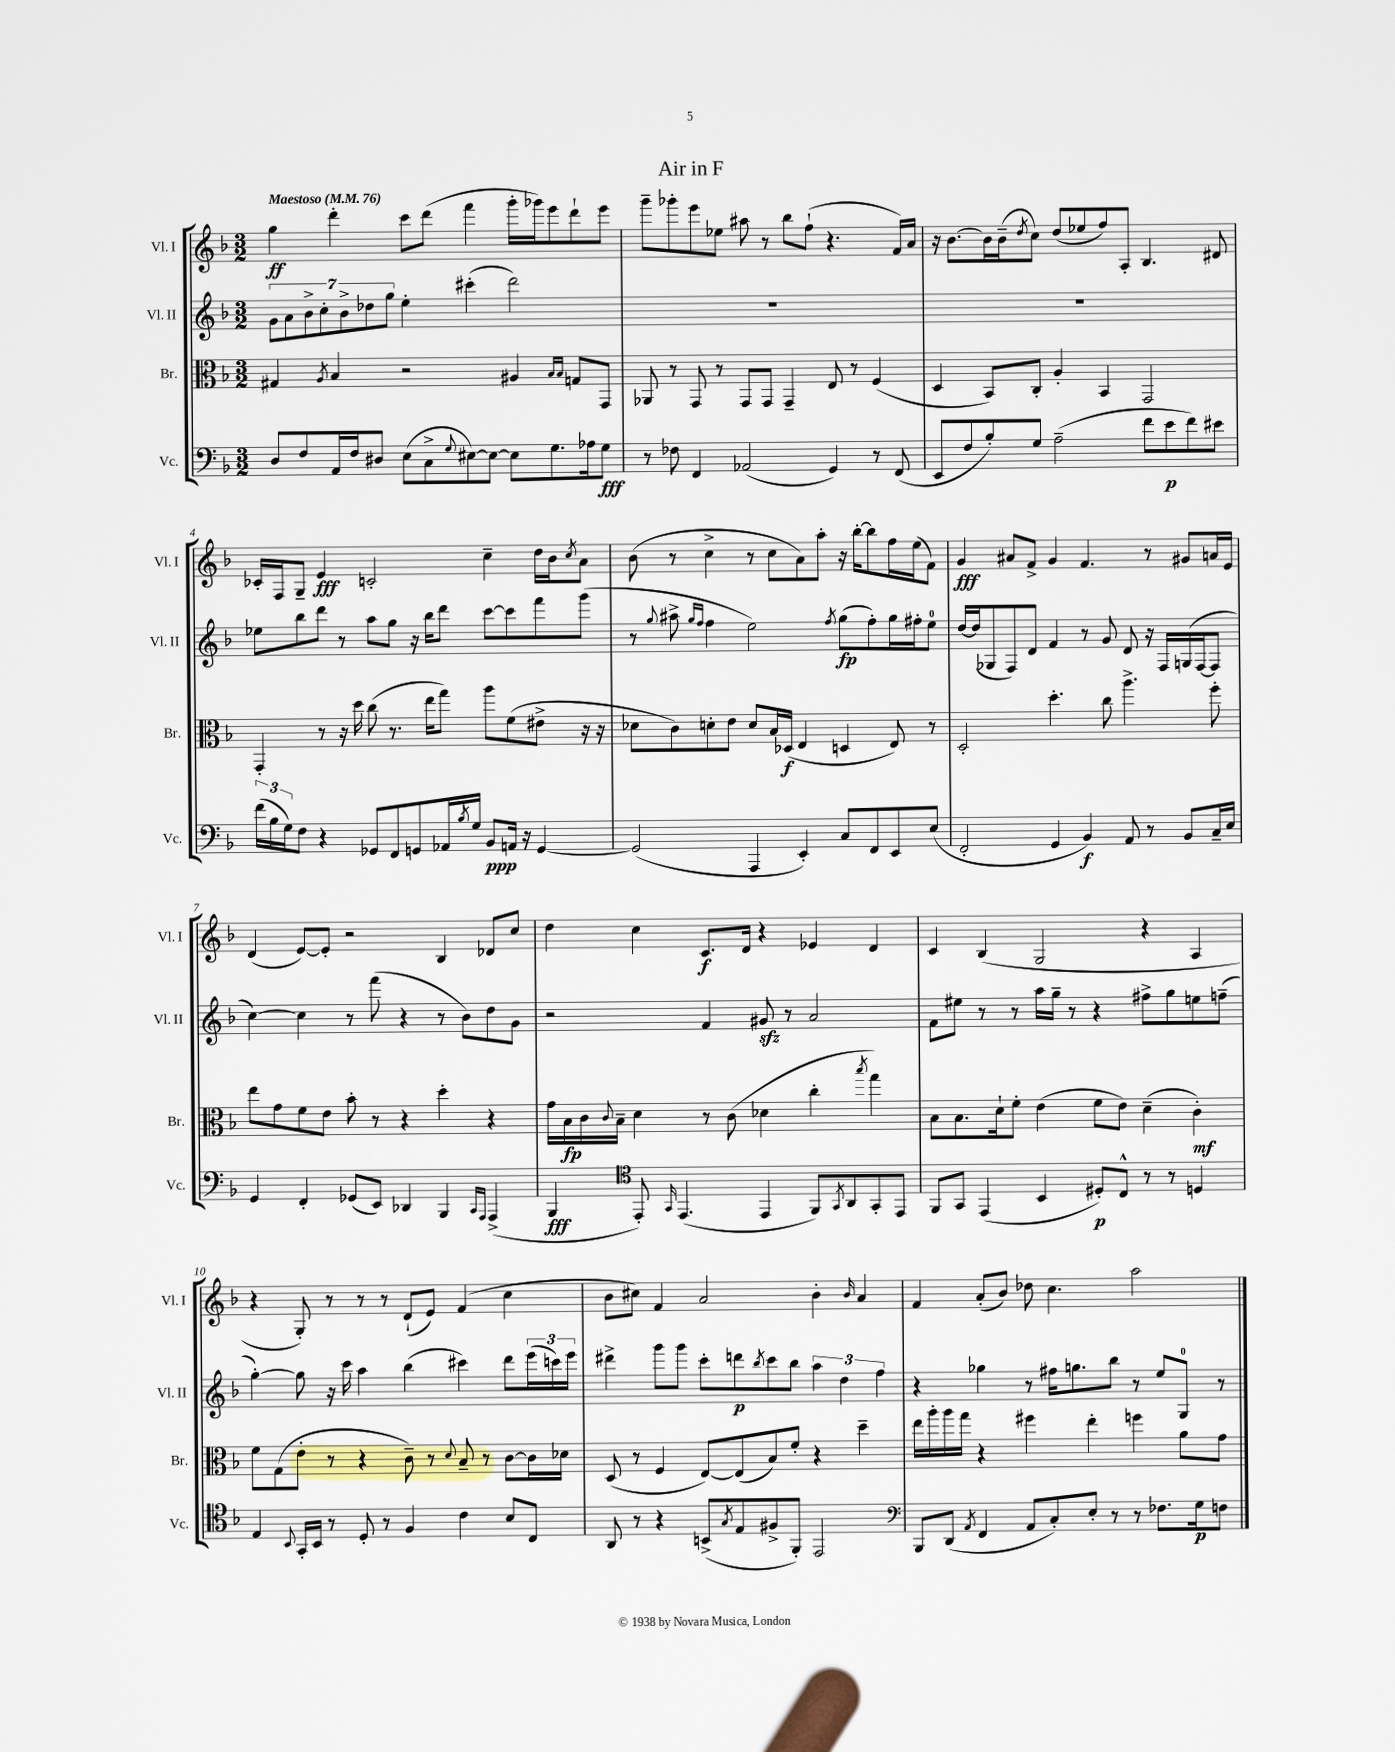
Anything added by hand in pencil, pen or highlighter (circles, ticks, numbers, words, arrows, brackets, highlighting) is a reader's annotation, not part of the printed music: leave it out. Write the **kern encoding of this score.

**kern	**kern	**kern	**kern
*staff4	*staff3	*staff2	*staff1
*clefF4	*clefC3	*clefG2	*clefG2
*k[b-]	*k[b-]	*k[b-]	*k[b-]
*M3/2	*M3/2	*M3/2	*M3/2
*MM76	*MM76	*MM76	*MM76
8D/L	4G#/	14g\L	4gg\
.	.	14a\	.
8F/	.	.	.
.	.	14b-^\	.
.	.	14cc'\	.
.	8qA/	.	.
16AA/L	4B-/	.	4ddd'\
.	.	14b-^\	.
16F/J	.	.	.
.	.	14dd-\	.
8D#/J	.	.	.
.	.	14gg\J	.
(8E\L	2r	4ee'\	8ccc\L
8C^\	.	.	(8ddd\J
8qqG/	.	.	.
[8E#\)	.	(4ccc#'\	4fff\
8E#\_J	.	.	.
8E#\]L	4A#/	2ddd\)	16ggg'\LL
.	.	.	16ggg-\J)
8.G\	.	.	8eee\
.	16qqB-/LL	.	.
.	16qqB-/JJ	.	.
.	8G/L	.	8ddd`\
16A-\k	.	.	.
8G\J	8GG/J	.	8eee\J
=	=	=	=
8r	8AA-/	1.r	8ggg~\L
8F-\	8r	.	8ggg-'\
4FF/	8GG/	.	8eee\
.	8r	.	8ee-\J
(2AA-/	8GG/L	.	8aa#\
.	8GG/J	.	8r
.	4GG~/	.	8bb-\L
.	.	.	(8ff`\J
4GG/)	8E/	.	4.r
.	8r	.	.
8r	(4F/	.	.
(8FF/	.	.	16f/LL)
.	.	.	16a/JJ
=	=	=	=
8EE/L	4D/	1.r	16r
.	.	.	[8.b-\L
8F/	.	.	.
8B-'/)	8BB-/L)	.	16b-\]L
.	.	.	(16b-~\J
.	.	.	8qdd/
8G/J	8C'/J	.	8cc\J)
(2A~\	4A'/	.	(8dd/L
.	.	.	8ee-/
.	4BB-/	.	8ff/)
.	.	.	8A'/J
8f\L	2GG/	.	4.B-/
8e\	.	.	.
8f\)	.	.	.
8e#\J	.	.	8d#/
=	=	=	=
(24f\LL	4GG'/	8ee-\L	16c-'/LL
24B-\	.	.	.
.	.	.	16F/J
24G\J)	.	.	.
8F\J	.	8bb-\	8G~/J
4r	8r	8ddd\J	4e/
.	16r	8r	.
.	16dd\	.	.
8GG-/L	(8cc\	8aa\L	2c'/
8FF/	8.r	8gg\J	.
8GG/	.	16r	.
.	16ee\LK	16bb-\LK	.
16AA-/L	8gg\J)	8ddd\J	.
8qB-/	.	.	.
16G/JJ	.	.	.
8BB-/L	8aa\L	[8ccc\L	4cc~\
16AA/Jk	(8f\	8ccc\]	.
16r	.	.	.
[4GG/	8e#^\J	8fff\	16dd\LL
.	.	.	16b-\J
.	.	.	8qcc/
.	16r	(8ggg\J	8a\J
.	16r	.	.
=	=	=	=
(2GG/]	8d-\L	8r	(8b-\
.	.	8qqgg/	.
.	8c\)	8aa#^\	8r
.	.	16qqgg/LL	.
.	.	16qqff/JJ	.
.	8d'\	4ff\	4cc^\
.	8e\J	.	.
4AAA/	8d/L	2ee\)	8r
.	16B-/L	.	8cc\L
.	(16D-/JJ	.	.
4EE'/)	4E/	.	8a\)
.	.	.	8aa'\J
.	.	8qff/	.
8C/L	4D/	(8gg\L	16r
.	.	.	[16bb-'\LK
8FF/	.	8ff'\)	8bb-\]
8EE/	8E/)	16gg\L	16ff\L
.	.	16ff#'\J	(16ee\J
(8E/J	8r	8ee\J	8f\J)
=	=	=	=
2FF'/	2D'/	[16dd/LL	4g/
.	.	(16dd/]J	.
.	.	8G-/	.
.	.	8F/)	8a#/L
.	.	8d/J	8f^/J
4GG/	4.dd'\	4f/	4g/
4BB-/)	.	8r	4.f/
.	8cc\	8g/	.
8AA/	4.aa^\	8d/	.
8r	.	16r	8r
.	.	16F/LL	.
8BB-/L	.	(16G/	8g#/L
.	.	[16F/J	.
16C~/L	8ff'\	8F/]J	16a/L
16E/JJ	.	.	16e/JJ
=	=	=	=
4GG/	8ee\L	[4cc\)	(4d/
.	8g\	.	.
4FF'/	8f\	4cc\]	[8e/L)
.	8e\J	.	8e'/]J
(8GG-/L	8b-'\	8r	2r
8EE/J)	8r	(8fff\	.
4DD-/	4r	4r	.
4BBB-/	4dd'\	8r	4B-/
.	.	8b-\L)	.
16qqCC/LL	.	.	.
16qqAAA/JJ	.	.	.
(4AAA^/	4r	8dd\	8d-/L
.	.	8g\J	8cc/J
=	=	=	=
4BBB-/	16g\LL	2r	4dd\
.	16B-\	.	.
.	16c\	.	.
.	8qqc/	.	.
.	16B-~\JJ	.	.
*clefC4	*	*	*
8EE'/)	4d\	.	4cc\
16qqGG/	.	.	.
(4.EE/	.	.	.
.	8r	4f/	8.c/L
.	(8c\	.	.
.	.	.	16d/Jk
4EE/	4d-\	8g#/	4r
.	.	8r	.
8FF/L)	4cc'\	2a/	4e-/
8qGG/	.	.	.
8AA/	.	.	.
.	8qbb-/	.	.
8GG'/	4gg\)	.	4d/
8EE/J	.	.	.
=	=	=	=
8FF/L	8B-\L	8f\L	4c/
8GG/J	8.B-\	8ee#\J	.
(4EE/	.	8r	(4B-/
.	16d`\k	.	.
.	8f'\J	8r	.
4BB-/	(4e\	16aa\LL	2G/
.	.	16gg~\JJ	.
.	.	8r	.
8D#'/L)	8f\L	4r	.
8C^^/J	8e\J)	.	.
8r	(4d~\	8ff#^\L	4r
8r	.	8gg\	.
4D/	4c'\)	8ee\	4A/
.	.	(8ff~\J	.
=	=	=	=
4E/	8f\L	[4gg'\)	4r
.	(8G\	.	.
8qqBB-/	.	.	.
16GG'/LL	8e'\J	8gg\]	8G'/)
16BB-/JJ	.	.	.
8r	8r	16r	8r
.	.	16ccc\	.
8D'/	4r	4aa\	8r
8r	.	.	8r
4F/	8c~\)	(4bb-\	(8d`/L
.	8r	.	8e/J)
.	8qqd/	.	.
4c\	8B-~/	4ccc#\)	(4f/
.	8r	.	.
8B-/L	[8c\L	8ddd\L	4cc\
8C/J	16c\]L	(24eee\L	.
.	.	24ccc\)	.
.	16d-\JJ	.	.
.	.	24eee\JJ	.
=	=	=	=
8AA/	(8D/	4ddd#^\	8b-\L
8r	8r	.	8cc#\J)
4r	4F/	8ggg\L	4f/
.	.	8ggg\J	.
(8BB^/L	[8E/L)	8ccc'\L	2a/
8qG/	.	.	.
8E/	(8E/]	8ddd\	.
.	.	8qbb-/	.
8F#^/	8B-/)	8ccc\	.
8FF'/J)	8f'/J	8bb-\J	.
2EE/	4r	6aa\	4b-'\
.	.	6dd\	.
.	.	.	16qqb-/
.	4dd~\	.	4a/
.	.	6ff\	.
=	=	=	=
*clefF4	*	*	*
8BBB-/L	16ee\LL	4r	4f/
.	16aa'\	.	.
(8DD/J	16aa\	.	.
.	16gg\JJ	.	.
8qAA/	.	.	.
4FF/	4r	4gg-\	(8a'/L
.	.	.	8b-/J)
8AA/L	4ff#\	8r	8dd-\
8C'/)	.	16ff#\LK	4.cc\
.	.	8.gg\	.
8E'/J	4ee'\	.	.
8r	.	8bb-\J	.
8r	4ff\	8r	2aa\
8.F-\L	.	8ee/L	.
.	8a\L	8G/J	.
16G\k	.	.	.
8F\J	8g\J	8r	.
==	==	==	==
*-	*-	*-	*-
